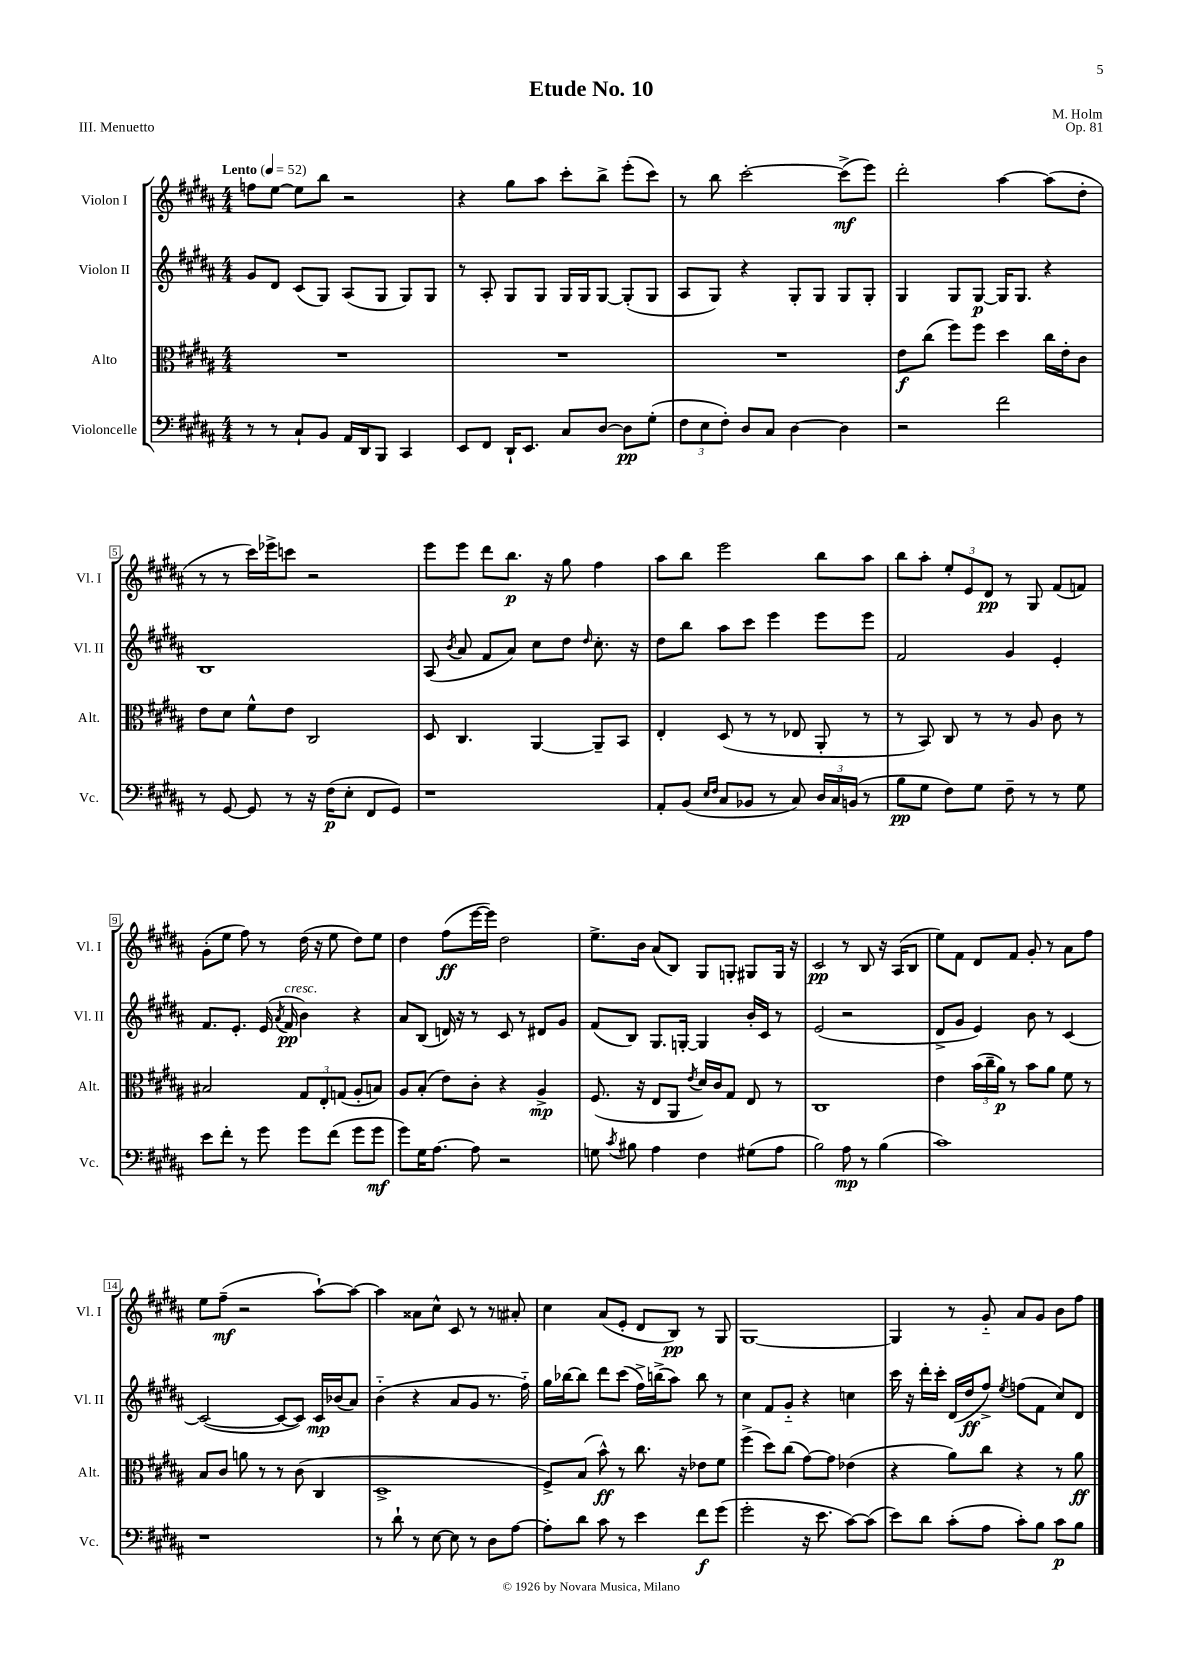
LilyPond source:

\header { title = "Etude No. 10" composer = "M. Holm" opus = "Op. 81" piece = "III. Menuetto" }
<<
\new StaffGroup <<
\new Staff = "s0" \with { instrumentName = "Violon I" shortInstrumentName = "Vl. I" } {
    \clef treble \key b \major \numericTimeSignature \time 4/4 \tempo "Lento" 4 = 52
    \autoBeamOff f''8[ e''8]~ e''8[ b''8] r2 |
    r4 gis''8[ ais''8] cis'''8[-. b''8]-> e'''8[-.( cis'''8]) |
    r8 b''8 cis'''2~-. cis'''8[->\mf( e'''8]) |
    dis'''2-. ais''4~ ais''8[( dis''8]-. |
    r8 r8 cis'''16[) ees'''16-> c'''8] r2 |
    e'''8[ e'''8] dis'''8[ b''8.]\p r16 gis''8 fis''4 |
    ais''8[ b''8] e'''2 b''8[ ais''8] |
    b''8[ ais''8]-. \tuplet 3/2 { e''8[-. e'8 dis'8]\pp } r8 gis8 fis'8[( f'8]) |
    gis'8[-.( e''8] fis''8) r8 dis''16( r16 e''8 dis''8[) e''8] |
    dis''4 fis''8[\ff( e'''16~ e'''16]) dis''2 |
    e''8.[-> b'16] ais'8[( b8]) gis8[ g8]-. gis8[ gis16] r16 |
    cis'2\pp r8 b8 r16 ais16[( b8] |
    e''8[) fis'8] dis'8[ fis'8] gis'8-. r8 ais'8[ fis''8] |
    e''8[ fis''8]--\mf( r2 ais''8[~-!) ais''8]~ |
    ais''4 aisis'8[ cis''8]-^ cis'8 r8 r8 ais'8-. |
    cis''4 ais'8[( e'8]-. dis'8[ b8]\pp) r8 gis8 |
    gis1~ |
    gis4 r8 gis'8-_ ais'8[ gis'8] b'8[ fis''8] \bar "|." |
}
\new Staff = "s1" \with { instrumentName = "Violon II" shortInstrumentName = "Vl. II" } {
    \clef treble \key b \major \numericTimeSignature \time 4/4
    \autoBeamOff gis'8[ dis'8] cis'8[( gis8]) ais8[( gis8] gis8[) gis8] |
    r8 ais8-. gis8[ gis8] gis16[ gis16 gis8]~ gis8[-.( gis8] |
    ais8[ gis8]) r4 gis8[-. gis8] gis8[ gis8]-. |
    gis4 gis8[ gis8]~\p gis16[ gis8.] r4 |
    b1 |
    ais8( \acciaccatura { b'8 } ais'8 fis'8[ ais'8]) cis''8[ dis''8] \grace { dis''16 } cis''8.-. r16 |
    dis''8[ b''8] ais''8[ cis'''8] e'''4 e'''8[ e'''8] |
    fis'2 gis'4 e'4-. |
    fis'8.[ e'8.]-. e'16( \acciaccatura { ais'8 } fis'16\pp^\markup { \italic "cresc." } b'4) r4 |
    ais'8[ b8]( d'16) r16 r8 cis'8 r8 dis'8[ gis'8] |
    fis'8[( b8]) gis8.[ g16]~-. g4 b'16[-. cis'16] r8 |
    e'2( r2 |
    dis'8[-> gis'8] e'4) b'8 r8 cis'4~ |
    cis'2~( cis'8[~ cis'8]) cis'16[\mp bes'16( ais'8]) |
    b'4-_( r4 ais'8[ gis'8] r8. fis''16-_) |
    gis''16[ bes''16~ bes''8] dis'''8[ cis'''8]( fis''16[->) b''16->( ais''8]) b''8 r8 |
    cis''4 fis'8[ gis'8]-_ r4 c''4 |
    cis'''16 r16 dis'''16[-. cis'''16]-. dis'16[( dis''16\ff fis''8]->) \acciaccatura { e''8 } f''8[( fis'8] cis''8[) dis'8] \bar "|." |
}
\new Staff = "s2" \with { instrumentName = "Alto" shortInstrumentName = "Alt." } {
    \clef alto \key b \major \numericTimeSignature \time 4/4
    \autoBeamOff R1 |
    R1 |
    R1 |
    e'8[\f cis''8]( fis''8[) fis''8] dis''4 cis''16[ e'16-. cis'8] |
    e'8[ dis'8] fis'8[-^ e'8] cis2 |
    dis8 cis4. ais,4~ ais,8[-- b,8] |
    e4-. dis8( r8 r8 ees8 ais,8-. r8 |
    r8 b,8) cis8 r8 r8 ais8 cis'8 r8 |
    bis2 \tuplet 3/2 { gis8[ e8-. g8]( } ais8[-. b8]) |
    ais8[ b8]-.( e'8[) cis'8]-. r4 ais4->\mp |
    fis8.( r16 e8[ ais,8] \acciaccatura { e'8 } dis'16[) cis'16 gis8] e8 r8 |
    cis1 |
    e'4 \tuplet 3/2 { b'16[( cis''16-- ais'16]\p) } r8 b'8[ ais'8] fis'8 r8 |
    b8[ cis'8] a'8 r8 r8 cis'8( cis4 |
    dis1-> |
    fis8[->) b8]( b'8-^\ff) r8 cis''8. r16 ees'8[ fis'8] |
    fis''4->( dis''8[) cis''8]( gis'8[~) gis'8] ees'4( |
    r4 ais'8[) cis''8] r4 r8 ais'8\ff \bar "|." |
}
\new Staff = "s3" \with { instrumentName = "Violoncelle" shortInstrumentName = "Vc." } {
    \clef bass \key b \major \numericTimeSignature \time 4/4
    \autoBeamOff r8 r8 cis8[-! b,8] ais,16[ dis,16 b,,8] cis,4 |
    e,8[ fis,8] dis,16[-! e,8.] cis8[ dis8]~ dis8[\pp gis8]-.( |
    \tuplet 3/2 { fis8[ e8 fis8]-.) } dis8[ cis8] dis4~ dis4 |
    r2 fis'2 |
    r8 gis,8~ gis,8 r8 r16 fis16[\p( e8]-. fis,8[ gis,8]) |
    r1 |
    ais,8[-. b,8]( \grace { e16[ fis16] } cis8[ bes,8] r8 cis8) \tuplet 3/2 { dis16[ cis16 b,16]( } r8 |
    b8[\pp gis8] fis8[) gis8] fis8-- r8 r8 gis8 |
    e'8[ fis'8]-. r8 gis'8 gis'8[ fis'8]( gis'8[ gis'8]\mf |
    gis'8[) gis16 ais8.]~ ais8 r2 |
    g8 \acciaccatura { cis'8 } bis8 ais4 fis4 gis8[( ais8] |
    b2) ais8\mp r8 b4( |
    cis'1) |
    r1 |
    r8 dis'8-! r8 e8~ e8 r8 dis8[ ais8]~ |
    ais8[-. dis'8] cis'8 r8 e'4 fis'8[\f gis'8]( |
    gis'2-. r16 e'8. cis'8[~) cis'8]( |
    e'8[) dis'8] cis'8[-.( ais8] cis'8[-.) b8] cis'8[\p b8] \bar "|." |
}
>>
>>
\layout { \context { \Score \override BarNumber.stencil = #(make-stencil-boxer 0.1 0.3 ly:text-interface::print) } }
